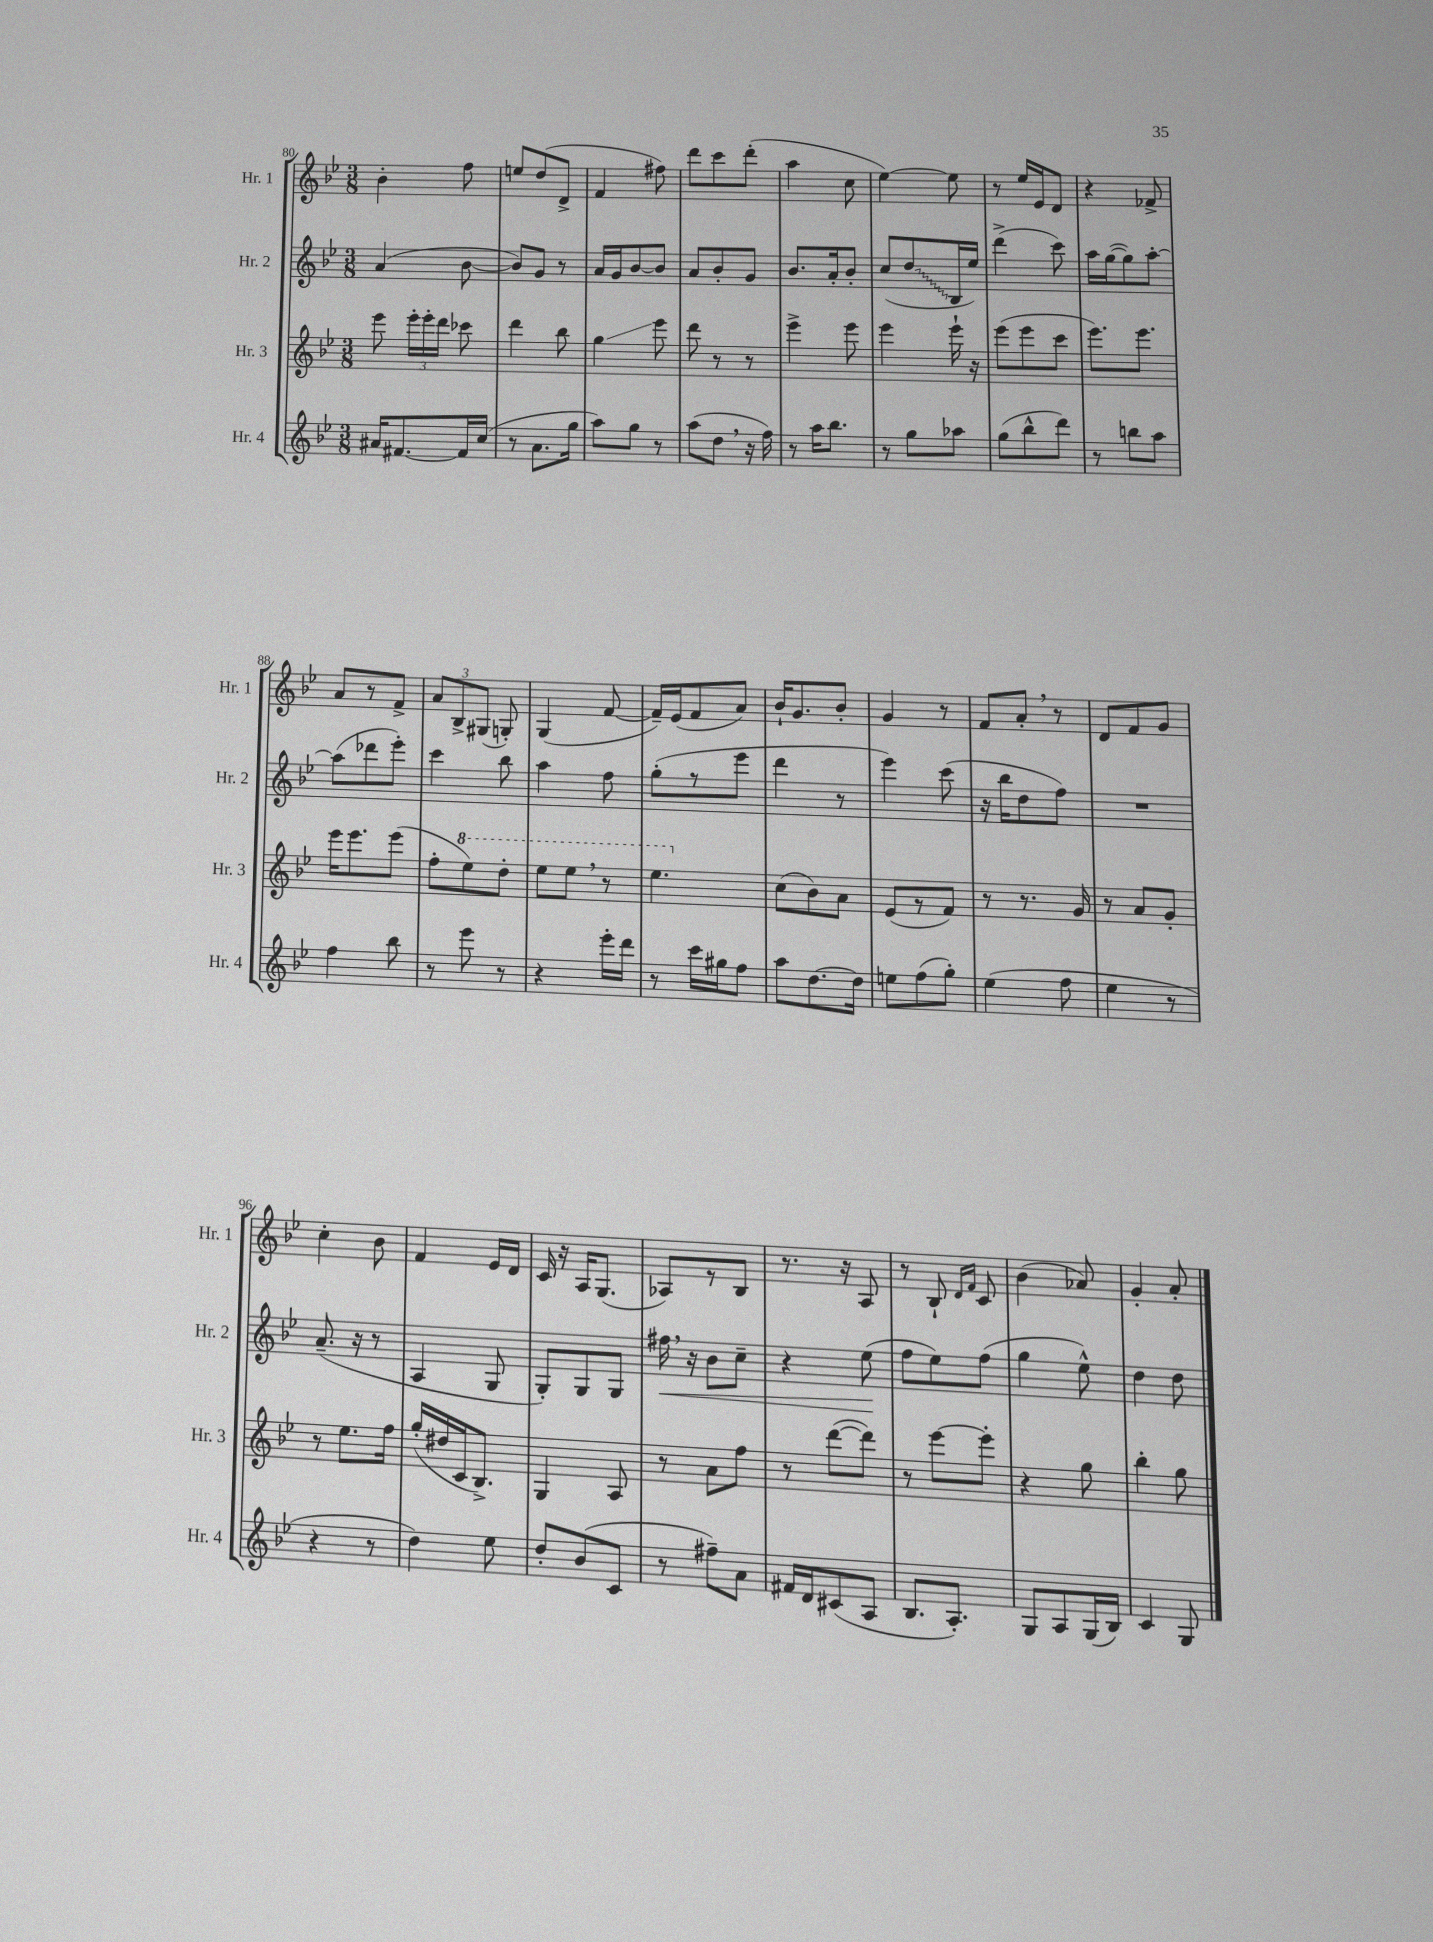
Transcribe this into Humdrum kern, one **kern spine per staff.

**kern	**kern	**kern	**kern
*staff4	*staff3	*staff2	*staff1
*clefG2	*clefG2	*clefG2	*clefG2
*k[b-e-]	*k[b-e-]	*k[b-e-]	*k[b-e-]
*M3/8	*M3/8	*M3/8	*M3/8
16a#	8eee-	(4a	4b-'
[8.f#	.	.	.
.	24eee-'	.	.
.	24eee-'	.	.
.	24ddd	.	.
16f#]	8ccc-	[8b-	8ff
(16cc	.	.	.
=	=	=	=
8r	4ddd	8b-])	8ee
8.a	.	8g	(8dd
.	8bb-	8r	8d^
16gg	.	.	.
=	=	=	=
8aa)	4gg	16a	4f
.	.	16g	.
8gg	.	[8b-	.
8r	8eee-	8b-]	8ff#)
=	=	=	=
(8aa	8ddd	8a	8ddd
8dd	8r	8b-'	8ccc
16r	8r	8g	(8ddd'
16ff)	.	.	.
=	=	=	=
8r	4eee-^	8.b-	4aa
16aa	.	.	.
8.bb-	.	16a'	.
.	8eee-	8b-'	8cc
=	=	=	=
8r	4eee-	(8cc	[4ee-)
8gg	.	8dd	.
8aa-	16eee-`	16B-	8ee-]
.	16r	16ee-)	.
=	=	=	=
(8gg	(8eee-	(4ddd^	8r
8bb-^^	8eee-	.	16ee-
.	.	.	16e-
8ddd)	8ccc	8ccc)	8d
=	=	=	=
8r	8.eee-)	16aa	4r
.	.	([16gg	.
8bb	.	8gg])	.
.	8.eee-	.	.
8aa	.	[8aa'	8f-^
=	=	=	=
4ff	16eee-	(8aa]	8a
.	8.eee-	.	.
.	.	8ddd-	8r
8bb-	(8eee-	8eee-')	8f^
=	=	=	=
8r	8ff'	4ccc	12a
.	.	.	12B-^
8eee-	8eee-)	.	.
.	.	.	(12G#
8r	8ddd'	8bb-	8G')
=	=	=	=
4r	8eee-	4aa	(4G
.	8eee-	.	.
16eee-'	8r	8ff	[8f
16ddd	.	.	.
=	=	=	=
8r	4.eee-	(8gg'	16f~])
.	.	.	(16e-
16ccc	.	8r	8f
16gg#	.	.	.
8ff	.	8eee-	8a)
=	=	=	=
8aa	(8cc	4ddd	16b-`
.	.	.	8.g
[8.dd	8b-)	.	.
.	8a	8r	8b-'
16dd]	.	.	.
=	=	=	=
8ee	(8e-	4eee-)	4g
(8ff	8r	.	.
8gg')	8f)	(8ccc	8r
=	=	=	=
(4ee-	8r	16r	8f
.	.	16bb-	.
.	8.r	8dd	8a'
8ff	.	8ff)	8r
.	16g	.	.
=	=	=	=
4ee-	8r	4.r	8d
.	8a	.	8f
8r	8g'	.	8g
=	=	=	=
4r	8r	(8.a~	4cc'
.	8.ee-	.	.
.	.	16r	.
8r	.	8r	8b-
.	16ff	.	.
=	=	=	=
4dd)	(16gg'	4A	4f
.	16dd#	.	.
.	16c	.	.
.	8.B-^)	.	.
8ee-	.	8G	16e-
.	.	.	16d
=	=	=	=
8dd'	4G	8G')	16c
.	.	.	16r
(8b-	.	8G	16A
.	.	.	(8.G
8c	8A	8G	.
=	=	=	=
8r	8r	16ff#	8A-)
.	.	16r	.
8ff#~)	8a	8b-	8r
8a	8ff	8cc~	8B-
=	=	=	=
16f#	8r	4r	8.r
16d	.	.	.
(8c#	([8ddd	.	.
.	.	.	16r
8A	8ddd])	(8ee-	8A
=	=	=	=
8.B-	8r	8ff	8r
.	[8eee-	8ee-)	8B-`
8.A')	.	.	.
.	.	.	16qqd
.	.	.	16qqf
.	8eee-']	(8ff	8c
=	=	=	=
8G	4r	4gg	(4b-
8A	.	.	.
(16G	8gg	8ee-^^)	8a-)
16B-)	.	.	.
=	=	=	=
4c	4bb-'	4dd	4g'
8G	8gg	8dd	8a'
==	==	==	==
*-	*-	*-	*-
